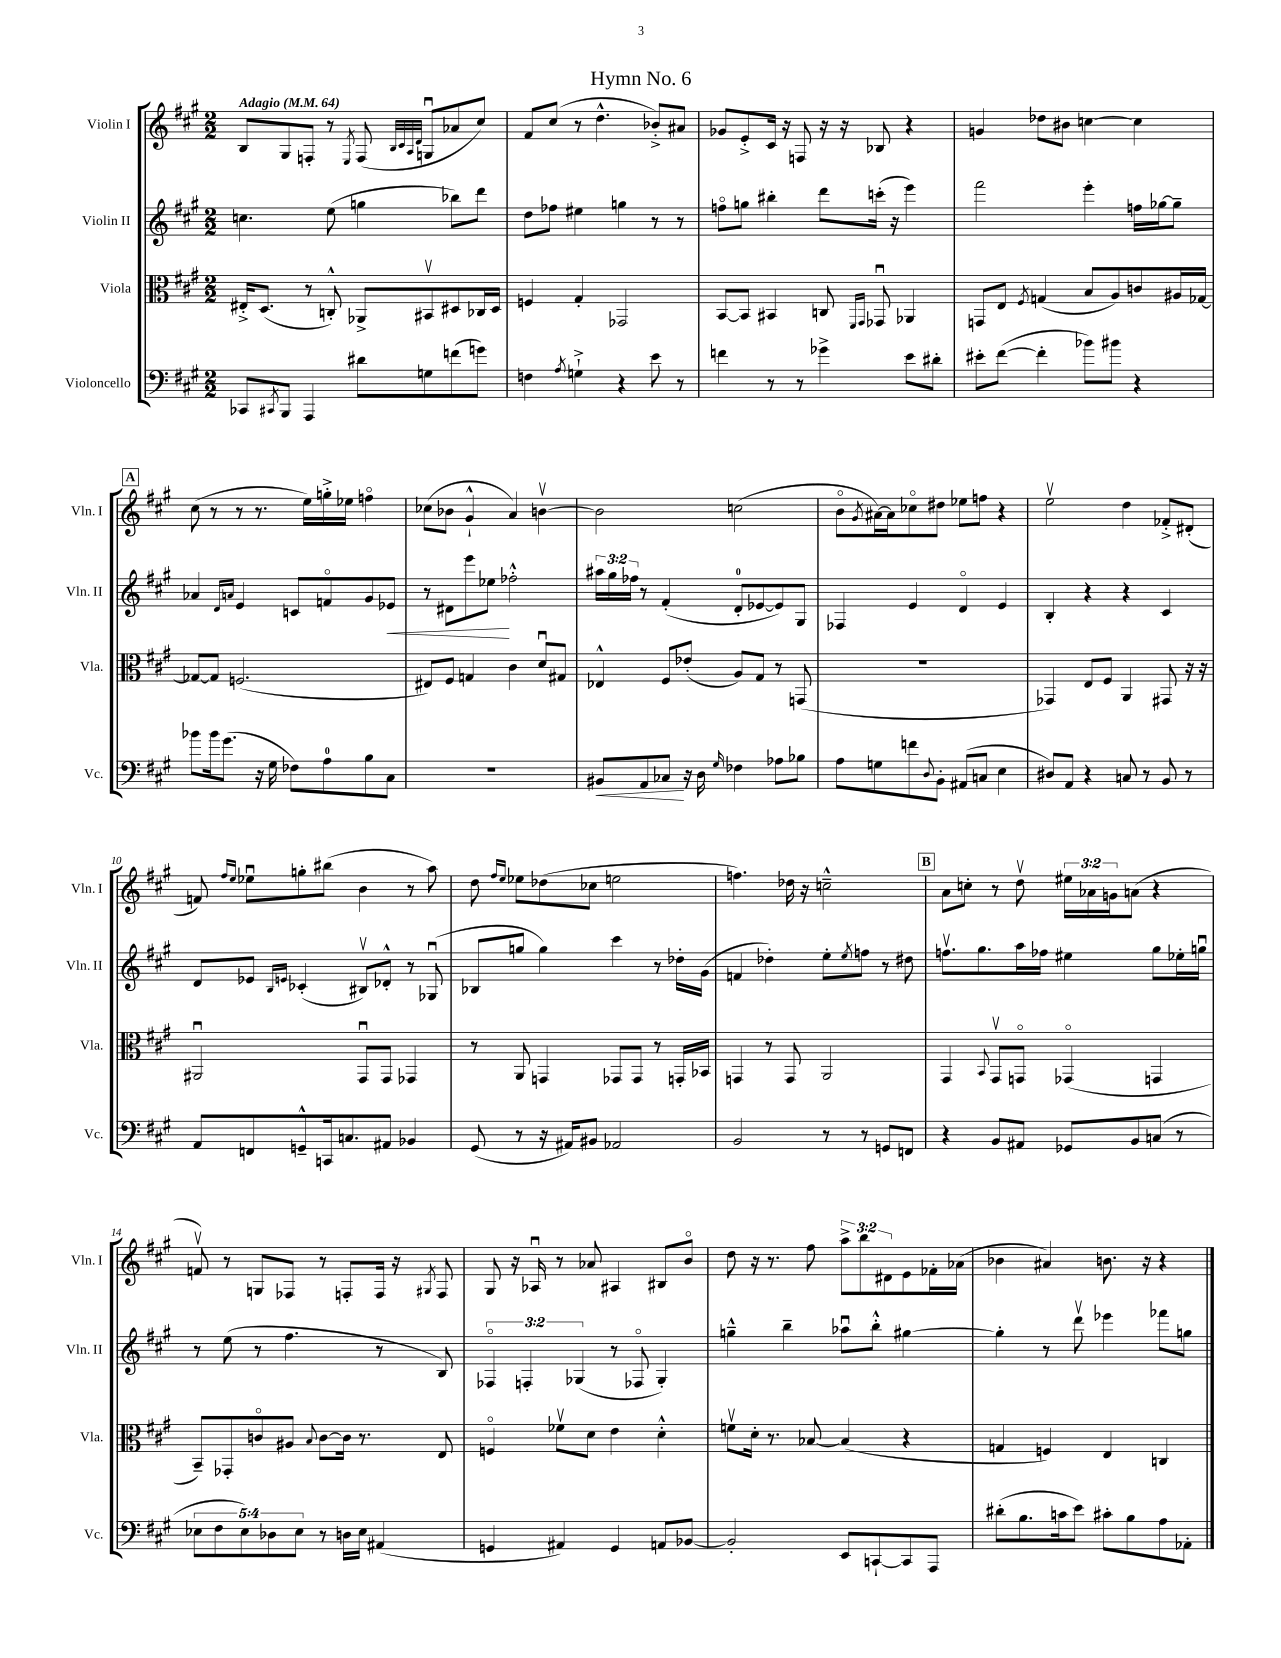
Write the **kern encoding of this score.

**kern	**kern	**kern	**kern
*staff4	*staff3	*staff2	*staff1
*clefF4	*clefC3	*clefG2	*clefG2
*k[f#c#g#]	*k[f#c#g#]	*k[f#c#g#]	*k[f#c#g#]
*M2/2	*M2/2	*M2/2	*M2/2
*MM64	*MM64	*MM64	*MM64
8CC-	16E#'^	4.cc	8B
.	(8.D	.	.
8qCC#	.	.	.
8BBB	.	.	8G#
4AAA	8r	.	8F'
.	8C'^^)	(8ee	8r
.	.	.	8qE
8d#	8AA-^	4gg	(8F
.	.	.	32qqB
.	.	.	32qqc#
.	.	.	32qqA
.	.	.	32qqd
8G	8BB#v	.	8Gu
(8f	8D#	8bb-)	8a-
8g)	16C-	8ddd	8cc#)
.	16D#	.	.
=	=	=	=
4F	4F	8dd	8f#
.	.	8ff-	(8cc#
8qA	.	.	.
4G`^	4G#'	4ee#	8r
.	.	.	4.dd^^
4r	2GG-	4gg	.
8e	.	8r	8b-'^)
8r	.	8r	8a#
=	=	=	=
4f	[8BB	8ffo	8g-
.	8BB]	8gg	8e'^
8r	4BB#	4bb#'	16c#
.	.	.	16r
8r	.	.	8F
4g-^	8C	8ddd	16r
.	.	.	16r
.	16qqFF#	.	.
.	16qqGG#	.	.
.	8GG-u	(16ccc'	8B-
.	.	16r	.
8e	4AA-	4eee)	4r
8d#'	.	.	.
=	=	=	=
8e#'	8GG	2fff#	4g
([8f#	8E	.	.
.	8qF#	.	.
4f#']	(4G	.	8dd-
.	.	.	8b#
8b-)	8B	4eee'	[4cc
8b#	8A)	.	.
4r	8c	16ff	4cc]
.	.	[16gg-	.
.	16A#	8gg-~]	.
.	[16G-	.	.
=	=	=	=
8b-	8G-_	4a-	(8cc#
16b-	8G-]	.	8r
(8.g#	.	.	.
.	.	16qqd	.
.	.	16qqa	.
.	(2.F	4e	8r
16r	.	.	8.r
16G#	.	.	.
8F-)	.	8c	.
.	.	.	16ee)
8A	.	8fo	16gg'^
.	.	.	16ee-
8B	.	8g#	4ffo
8C#	.	8e-	.
=	=	=	=
1r	8E#)	8r	(8cc-
.	8F#	8d#	8b-
.	4G	8eee	4g#`^^
.	.	8ee-	.
.	4c#	2ff-'^^	4a)
.	8du	.	[4bv
.	8G#	.	.
=	=	=	=
8BB#	4E-^^	24aa#	2b]
.	.	24gg#	.
.	.	24ff-	.
8AA	.	8r	.
8C-	8F#	(4f#'	.
16r	(8e-'	.	.
16D	.	.	.
16qqG#	.	.	.
4F-	8A)	8d'	(2cc
.	8G#	[8e-	.
8A-	8r	8e-])	.
8B-	(8GG	8G#	.
=	=	=	=
8A	1r	4F-	8bo
.	.	.	8qg#
8G	.	.	[16a#)
.	.	.	16a#]
8f	.	4e	8cc-o
8qqD	.	.	.
8BB'	.	.	8dd#
(8AA#	.	4do	8ee-
8C	.	.	8ff
4E	.	4e	4r
=	=	=	=
8D#)	4GG-)	4B'	2eev
8AA	.	.	.
4r	8E	4r	.
.	8F#	.	.
8C	4AA	4r	4dd
8r	.	.	.
8BB	8GG#	4c#	8f-'^
8r	16r	.	(8d#'
.	16r	.	.
=	=	=	=
8AA	2AA#u	8d	8f)
.	.	.	16qqff#
.	.	.	16qqee
8FF	.	8e-	8ee-u
.	.	16qqB	.
.	.	16qqe	.
8GG~^^	.	(4c-'	8gg'
16CC	.	.	(8bb#
8.C	.	.	.
.	8GG#u	8B#v)	4b
8AA#	8GG#	8d-'^^	.
4BB-	4GG-	8r	8r
.	.	(8G-u	8aa)
=	=	=	=
(8GG#	8r	8B-	8dd
.	.	.	16qqff#
.	.	.	16qqee
8r	8AA	8gg	8ee-
16r	4GG	4gg)	(8dd-
16AA#)	.	.	.
8BB#	.	.	8cc-
2AA-	8GG-	4ccc#	2ee
.	8GG-	.	.
.	8r	8r	.
.	16GG'	16dd-'	.
.	16BB-	(16g#	.
=	=	=	=
2BB	4GG	4f	4.ff)
.	8r	4dd-')	.
.	8GG	.	16dd-
.	.	.	16r
8r	2AA	8ee'	2cc~^^
.	.	8qee	.
8r	.	8ff	.
8GG	.	8r	.
8FF	.	8dd#	.
=	=	=	=
4r	4GG#	8.ffv	8a
.	.	.	8cc'
.	.	8.gg#	.
.	8qqBB	.	.
8BB	8GG#v	.	8r
8AA#	8GGo	16aa	8ddv
.	.	16ff-	.
8GG-	(4GG-o	4ee#	24ee#
.	.	.	24a-
.	.	.	24g
8BB	.	.	(8a
(8C	4GG	8gg#	4r
8r	.	16ee-'	.
.	.	16ggu	.
=	=	=	=
10E-	8BB~)	8r	8fv)
10F#	.	.	.
.	8GG-'	(8ee	8r
10E-)	.	.	.
.	8co	8r	8G
10D-	.	.	.
.	8A#	4.ff#	8F-
10E-	.	.	.
.	8qqB	.	.
8r	[8c	.	8r
16D	16c]	.	8F'
16E-	8.r	.	.
(4AA#	.	8r	16F
.	.	.	16r
.	.	.	8qG#
.	8E	8B)	8F
=	=	=	=
4GG	4Fo	6F-o	8G#
.	.	.	16r
.	.	6F'	.
.	.	.	16A-u
4AA#)	8f-v	.	8r
.	.	(6G-	.
.	8d	.	8a-
4GG	4e	8r	4A#
.	.	8F-o	.
8AA	4d'^^	4G-')	8B#
[8BB-	.	.	8bo
=	=	=	=
2BB-']	8fv	4gg~^^	8dd
.	16d'	.	16r
.	8.r	.	8.r
.	.	4bb~	.
.	[8B-	.	8ff#
8EE	(4B-]	8aa-u	12aa^
.	.	.	12bb
[8CC`	.	8bb'^^	.
.	.	.	12d#
8CC]	4r	[4gg#	8e
8AAA	.	.	16f-'
.	.	.	(16a-
=	=	=	=
(8d#'	4G	4gg#']	4b-
8.B	.	.	.
.	4F)	8r	4a#)
16c	.	.	.
8e)	.	8dddv	.
8c#'	4E	4eee-	8.b
8B	.	.	.
.	.	.	16r
8A	4C	8fff-	4r
8AA-'	.	8gg	.
==	==	==	==
*-	*-	*-	*-
